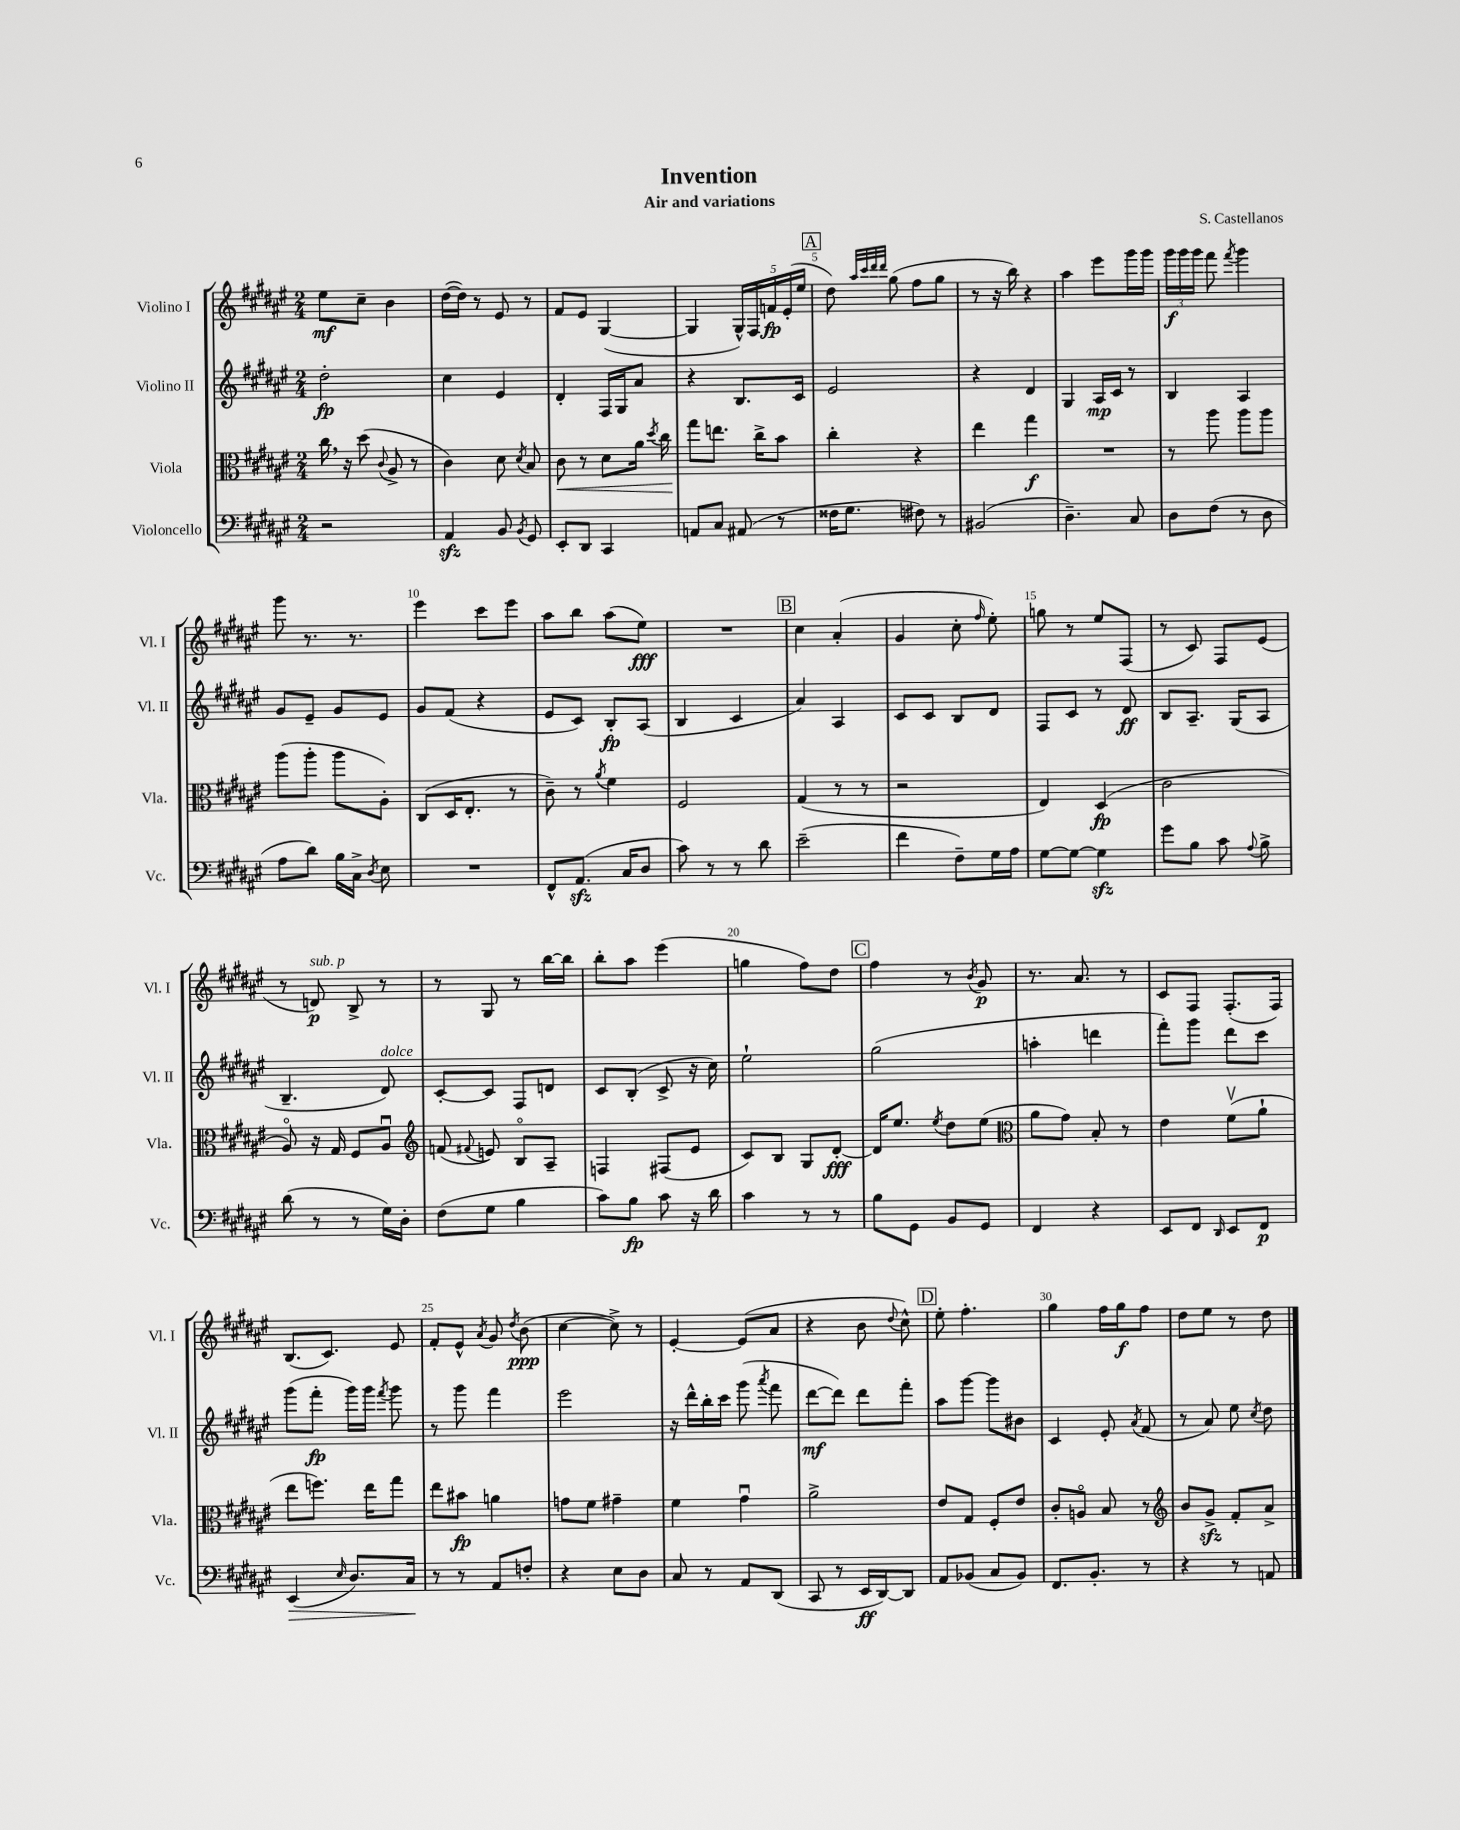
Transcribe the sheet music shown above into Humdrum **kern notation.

**kern	**kern	**kern	**kern
*staff4	*staff3	*staff2	*staff1
*clefF4	*clefC3	*clefG2	*clefG2
*k[f#c#g#d#a#e#]	*k[f#c#g#d#a#e#]	*k[f#c#g#d#a#e#]	*k[f#c#g#d#a#e#]
*M2/4	*M2/4	*M2/4	*M2/4
2r	16cc#	2dd#'	8ee#
.	16r	.	.
.	(8dd#	.	8cc#~
.	8qqc#	.	.
.	8A#^	.	4b
.	8r	.	.
=	=	=	=
4AA#	4c#)	4cc#	([16dd#
.	.	.	16dd#])
.	.	.	8r
8BB	8d#	4e#	8e#
8qBB	8qd#	.	.
8GG#	8B	.	8r
=	=	=	=
8EE#'	8c#	4d#'	8f#
8DD#	8r	.	8e#
4CC#	8d#	16F#	([4G#
.	.	16G#	.
.	16a#	8a#	.
.	8qdd#	.	.
.	16cc#	.	.
=	=	=	=
8AA	8gg#	4r	4G#]
8C#	8.ee	.	.
(8AA#	.	8.B	20G#^^)
.	.	.	20F#
.	16cc#^	.	.
.	.	.	20f
8r	8b	.	.
.	.	.	(20e#'
.	.	16c#	.
.	.	.	20ee#
=	=	=	=
16F##	4cc#'	2e#	8dd#)
8.G#	.	.	.
.	.	.	32qqaa#
.	.	.	32qqccc#
.	.	.	32qqddd#
.	.	.	32qqddd#
.	.	.	(8gg#
8F#)	4r	.	8ff#
8r	.	.	8gg#
=	=	=	=
(2BB#	4ee#	4r	8r
.	.	.	16r
.	.	.	16bb)
.	4gg#	4d#	4r
=	=	=	=
4.D#~)	2r	4G#	4aa#
.	.	16A#	8eee#
.	.	16c#	.
8C#	.	8r	16ggg#
.	.	.	16ggg#
=	=	=	=
8D#	8r	4B	24ggg#
.	.	.	24ggg#
.	.	.	24ggg#
(8F#	8aa#	.	8fff#
.	.	.	8qfff#
8r	8aa#	4A#	4ggg#
8D#	8aa#	.	.
=	=	=	=
8A#	(8aa#	8g#	8ggg#
8d#)	8aa#'	8e#~	8.r
16B	8aa#	8g#	.
16C#^	.	.	8.r
8qD#	.	.	.
8E#	8A#')	8e#	.
=	=	=	=
2r	(8C#	8g#	4eee#
.	16D#	(8f#	.
.	8.E#'	.	.
.	.	4r	8ccc#
.	8r	.	8eee#
=	=	=	=
8FF#^^	8c#~)	8e#	8aa#
(8.AA#	8r	8c#)	8bb
.	8qa#	.	.
.	4f#	8B'	(8aa#
16C#	.	.	.
8D#	.	(8A#	8ee#)
=	=	=	=
8c#)	2F#	4B	2r
8r	.	.	.
8r	.	4c#	.
8d#	.	.	.
=	=	=	=
(2e#~	(4G#	4a#)	4cc#
.	8r	4A#	(4a#'
.	8r	.	.
=	=	=	=
4f#	2r	8c#	4g#
.	.	8c#	.
8F#~)	.	8B	8cc#'
.	.	.	16qqff#
16G#	.	8d#	8ee#')
16A#	.	.	.
=	=	=	=
[8G#	4E#)	8F#	8gg
8G#_	.	8c#	8r
4G#]	(4D#	8r	8ee#
.	.	8d#	(8F#
=	=	=	=
8g#	2c#	8B	8r
8B	.	8.A#~	8c#)
8c#	.	.	8F#
.	.	(16G#	.
8qqA#	.	.	.
8B^	.	8A#	(8e#
=	=	=	=
(8d#	8A#o)	4.B~	8r
8r	16r	.	8d)
.	16G#	.	.
8r	8F#	.	8B^
16G#)	8A#u	8d#)	8r
16D#'	.	.	.
=	=	=	=
*	*clefG2	*	*
(8F#	(8f	[8c#'	8r
.	8qqf#	.	.
8G#	8e)	8c#]	8G#
4B	8Bo	8F#	8r
.	8A#~	8d	[16bb
.	.	.	16bb]
=	=	=	=
8c#)	4F	8c#	8bb'
8B	.	(8B'	8aa#
8c#	(8F#	8c#^	(4eee#
16r	8e#	16r	.
16d#	.	16cc#)	.
=	=	=	=
4c#	8c#)	2ee#`	4gg
.	8B	.	.
8r	8G#	.	8ff#)
8r	[8d#'	.	8dd#
=	=	=	=
8B	16d#]	(2gg#	4ff#
.	8.ee#	.	.
8GG#	.	.	.
.	8qee#	.	.
8BB	8dd#	.	8r
.	.	.	8qb
8GG#	(8ee#	.	8g#
=	=	=	=
*	*clefC3	*	*
4FF#	8a#	4aa'	8.r
.	8g#)	.	.
.	.	.	8.a#
4r	8B'	4ddd	.
.	8r	.	8r
=	=	=	=
8EE#	4e#	8fff#')	8c#
8FF#	.	8ggg#	8F#
16qqDD#	.	.	.
8EE#	(8f#v	8ddd#	(8.F#'
8FF#	8a#`	8ccc#	.
.	.	.	16F#)
=	=	=	=
(4EE#	8ee#	(8ggg#	(8.B
.	8.ff)	8fff#'	.
.	.	.	8.c#)
16qqE#	.	.	.
8.D#)	.	16ggg#)	.
.	16ee#	16ggg#	.
.	.	8qfff#	.
.	8gg#	8ggg#	8e#
16C#	.	.	.
=	=	=	=
8r	8ee#	8r	8f#'
8r	8b#	8ggg#	8e#^^
.	.	.	8qa#
8AA#	4a	4fff#	8g#
.	.	.	8qdd#
8F'	.	.	(8b
=	=	=	=
4r	8g	2eee#	[4cc#
.	8f#	.	.
8E#	4g#~	.	8cc#^])
8D#	.	.	8r
=	=	=	=
8C#	4f#	16r	[4e#'
.	.	16ddd#^^	.
8r	.	16bb'	.
.	.	16ccc#	.
8AA#	4g#u	(8ggg#	(8e#]
.	.	8qaaa#	.
(8DD#	.	8fff#	8a#
=	=	=	=
8CC#	2a#^	[8ddd#	4r
8r	.	8ddd#])	.
16EE#	.	8ddd#	8b
[16DD#)	.	.	.
.	.	.	8qqdd#
8DD#]	.	8fff#'	8cc#^^)
=	=	=	=
8AA#	8e#	8aa#	8ee#'
(8BB-	8G#	[8ggg#	4.ff#'
8C#	8F#'	8ggg#]	.
8BB-)	8e#	8b#	.
=	=	=	=
8.FF#	8c#'	4c#	4gg#
.	8Ao	.	.
8.BB'	.	.	.
.	8B	8e#'	16ff#
.	.	.	16gg#
.	.	8qa#	.
8r	8r	(8f#	8ff#
=	=	=	=
*	*clefG2	*	*
4r	8b	8r	8dd#
.	8g#^	8a#)	8ee#
8r	8f#'	8ee#	8r
.	.	8qcc#	.
8AA	8a#^	8dd#	8dd#
==	==	==	==
*-	*-	*-	*-
